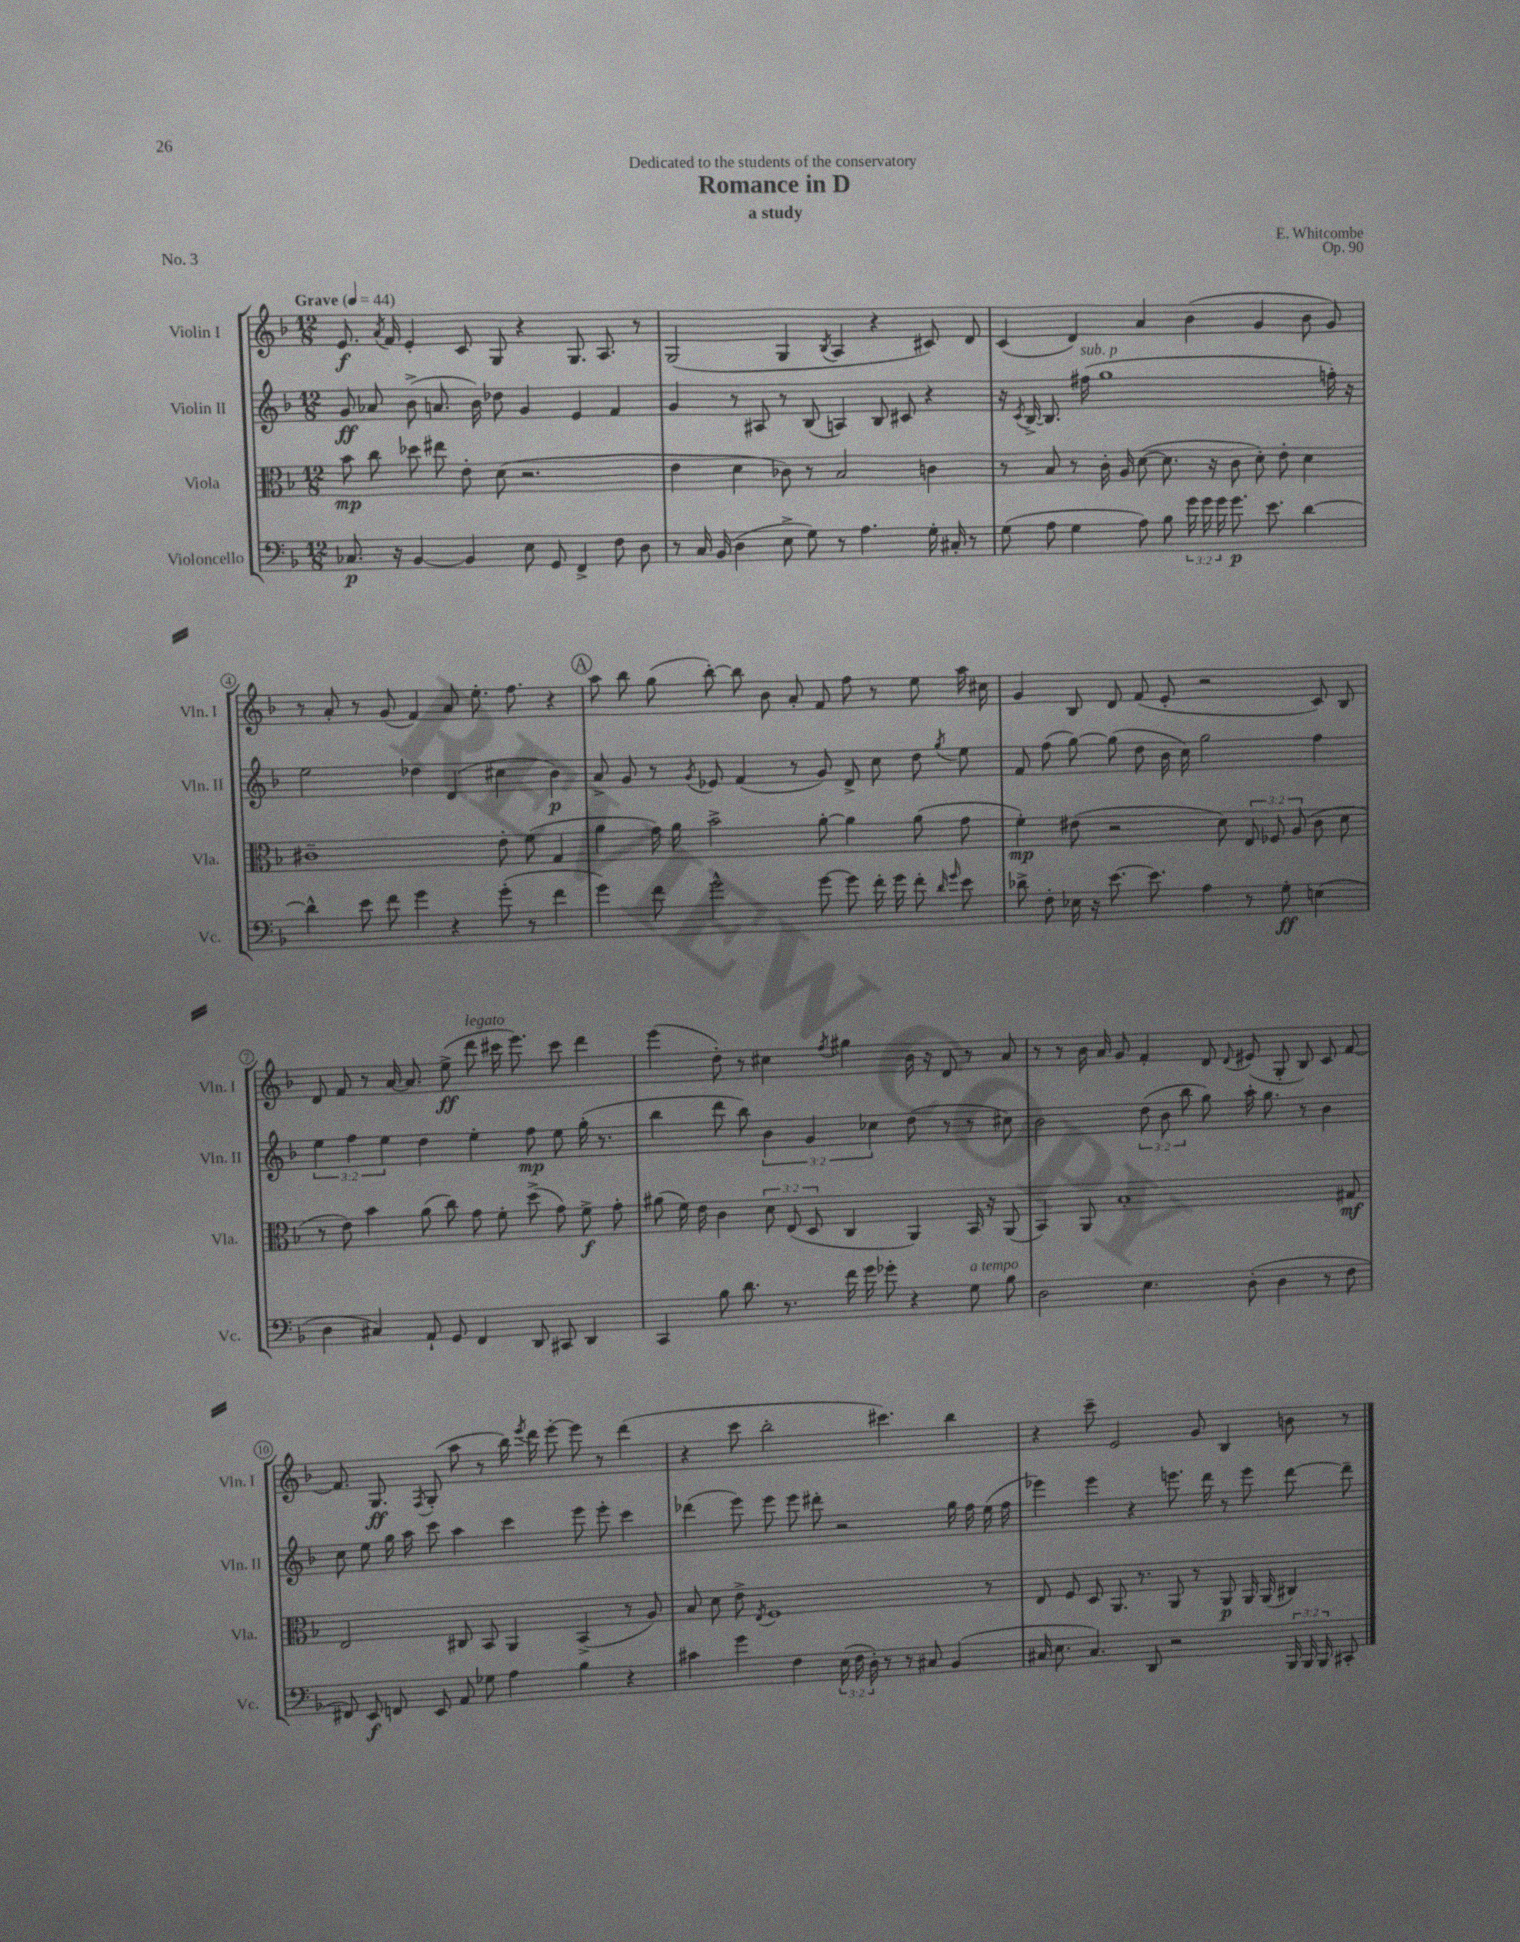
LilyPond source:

\header { title = "Romance in D" composer = "E. Whitcombe" subtitle = "a study" dedication = "Dedicated to the students of the conservatory" opus = "Op. 90" piece = "No. 3" }
<<
\new StaffGroup <<
\new Staff = "s0" \with { instrumentName = "Violin I" shortInstrumentName = "Vln. I" } {
    \clef treble \key f \major \numericTimeSignature \time 12/8 \tempo "Grave" 4 = 44
    \autoBeamOff e'8.\f \acciaccatura { a'8 } f'16 e'4-. c'8 g8 r4 g8. a8. r8 |
    g2( g4 \acciaccatura { bes8 } a4 r4 cis'8) d'8 |
    c'4( d'4) a'4 bes'4( g'4 bes'8 g'8) |
    r8 a'8-. r8 g'8( f'4) a'8 e''8.-. f''8. r4 |
    \mark \markup { \circle "A" } a''8 bes''8 g''8( bes''8~-.) bes''8 bes'8 a'8-. f'8 f''8 r8 e''8 a''16 cis''16 |
    g'4 bes8 d'8 f'8( e'8-. r2 c'8) bes8 |
    d'8 f'8 r8 a'16~ a'8. e''8->\ff( d'''8^\markup { \italic "legato" } cis'''16 e'''8.) cis'''8 d'''4 |
    e'''4( d''8-.) r8 cis''4 \acciaccatura { f''8 } gis''4 bes'16 r16 d'8 r8 a'8 |
    r8 r8 bes'16 a'16 g'8 f'4-. d'8 \appoggiatura { d'8 } eis'8( g8-. bes8) c'8 f'8~ |
    f'8. g8.\ff \acciaccatura { f8 } g8-.( a''8 r8 bes''16) \acciaccatura { e'''8 } d'''16 e'''8~-. e'''8 r8 d'''4( |
    r4 c'''8 bes''2-. cis'''4.) bes''4 |
    r4 c'''8-- e'2 g'8 bes4 b'8 r8 \bar "|." |
}
\new Staff = "s1" \with { instrumentName = "Violin II" shortInstrumentName = "Vln. II" } {
    \clef treble \key f \major \numericTimeSignature \time 12/8 \override Staff.TupletNumber.text = #tuplet-number::calc-fraction-text
    \autoBeamOff g'8\ff aes'8 bes'8->( a'8. bes'16) des''8 g'4 e'4 f'4 |
    g'4 r8 ais8 r8 bes8( a4) bes8 cis'8 r4 |
    r16 \acciaccatura { c'8 } bes16~-> bes8. fis''16^\markup { \italic "sub. p" }( g''1 f''16-.) r16 |
    e''2 des''4 d'4( cis''4 bes'4\p) |
    \mark \markup { \circle "A" } a'8-> g'8 r8 \acciaccatura { g'8 } ees'8 f'4( r8 g'8) d'8-> c''8 d''8 \acciaccatura { g''8 } e''8 |
    f'8 f''8( g''8~) g''8( d''8 bes'16 c''16) g''2 f''4 |
    \tuplet 3/2 { e''4 f''4 e''4 } d''4 e''4-. f''8\mp e''8 g''16-.( r8. |
    bes''4 d'''8 bes''8) \tuplet 3/2 { bes'4 g'4 ces''4 } d''8( r8 r8 cis''8) |
    bes'2 \tuplet 3/2 { d''8( bes'8 bes''8 } g''8) a''16-. g''8. r8 bes'4 |
    c''8 e''8 g''16 a''16 c'''8 a''4 c'''4 e'''8 e'''8-. c'''4 |
    des'''4( e'''8) e'''8 e'''8 dis'''8-. r2 g''16 f''16 e''16( f''16 |
    ees'''4) ees'''4 r4 e'''8. d'''16 r8 e'''8 d'''8~ d'''8-- \bar "|." |
}
\new Staff = "s2" \with { instrumentName = "Viola" shortInstrumentName = "Vla." } {
    \clef alto \key f \major \numericTimeSignature \time 12/8 \override Staff.TupletNumber.text = #tuplet-number::calc-fraction-text
    \autoBeamOff bes'8\mp c''8 des''8 eis''8 e'8-. d'8( r2. |
    e'4 d'4 ces'8) r8 bes2 c'4 |
    r8 bes8 r8 c'16-. a16 d'8~( d'8. r16 c'8 d'8-.) e'8-. d'4 |
    cis'1-- e'8-. f'8( g4 |
    \mark \markup { \circle "A" } a'4 g'16) a'16 bes'2-> a'8~-. a'4 a'8( g'8 |
    f'4-.\mp) eis'8( r2 d'8) \tuplet 3/2 { e8 fes8 a8( } c'8 d'8 |
    r8 e'8) bes'4 a'8( c''8) g'8 f'8-. d''8->( g'8) f'8->\f g'8-. |
    ais'8( f'16) e'16 c'4 \tuplet 3/2 { d'8 e8( d8 } c4 a,4) bes,16 r16 a,8( |
    bes,4) a,8 bes1-. gis8\mf |
    e2 cis8 bes,8 a,4 bes,4->( r8 a8) |
    bes8 d'8 e'8-> \acciaccatura { e8 } f1 r8 |
    e8 f8 d8 a,8. r8. a,8 r8 a,8\p a,16 a,16( cis4) \bar "|." |
}
\new Staff = "s3" \with { instrumentName = "Violoncello" shortInstrumentName = "Vc." } {
    \clef bass \key f \major \numericTimeSignature \time 12/8 \override Staff.TupletNumber.text = #tuplet-number::calc-fraction-text
    \autoBeamOff ces8.\p r16 bes,4~ bes,4 e8 g,8 f,4-> f8 d8 |
    r8 c16 bes,16( d4 e8-> g8) r8 a4. g16-. cis16-. r8 |
    g8( a8 g4 a8) bes8 \tuplet 3/2 { g'16 g'16 g'16 } g'8.\p e'8. d'4~ |
    d'4-^ e'8 f'8 g'4 r4 g'8-.( r8 f'4 |
    \mark \markup { \circle "A" } g'4) f'8 g'2-^ g'8~ g'8 f'16-. g'16 f'8-. \grace { d'16 g'16 } e'8 |
    des'8-> f8-. ees16 r16 e'8.~ e'8. a4 r8 g8-.\ff e4( |
    d4 cis4) a,8-! g,8 f,4 d,8 cis,8 d,4 |
    c,4 bes8 d'8. r8. f'16 g'16 ges'8-. r4 g8^\markup { \italic "a tempo" } bes8 |
    d2 e4. d8-.( d4 r8 f8 |
    fis,8) e,8\f f,8 e,8 a,8 ges8 a4 bes4 r4 |
    cis'4 g'4 f4 \tuplet 3/2 { e16( f16 d16-.) } r8 r8 cis8 bes,4( |
    cis16 e8. cis4.) d,8 r2 \tuplet 3/2 { bes,,16 bes,,16 bes,,16 } cis,8-. \bar "|." |
}
>>
>>
\layout { \context { \Score \override BarNumber.stencil = #(make-stencil-circler 0.1 0.3 ly:text-interface::print) } }
